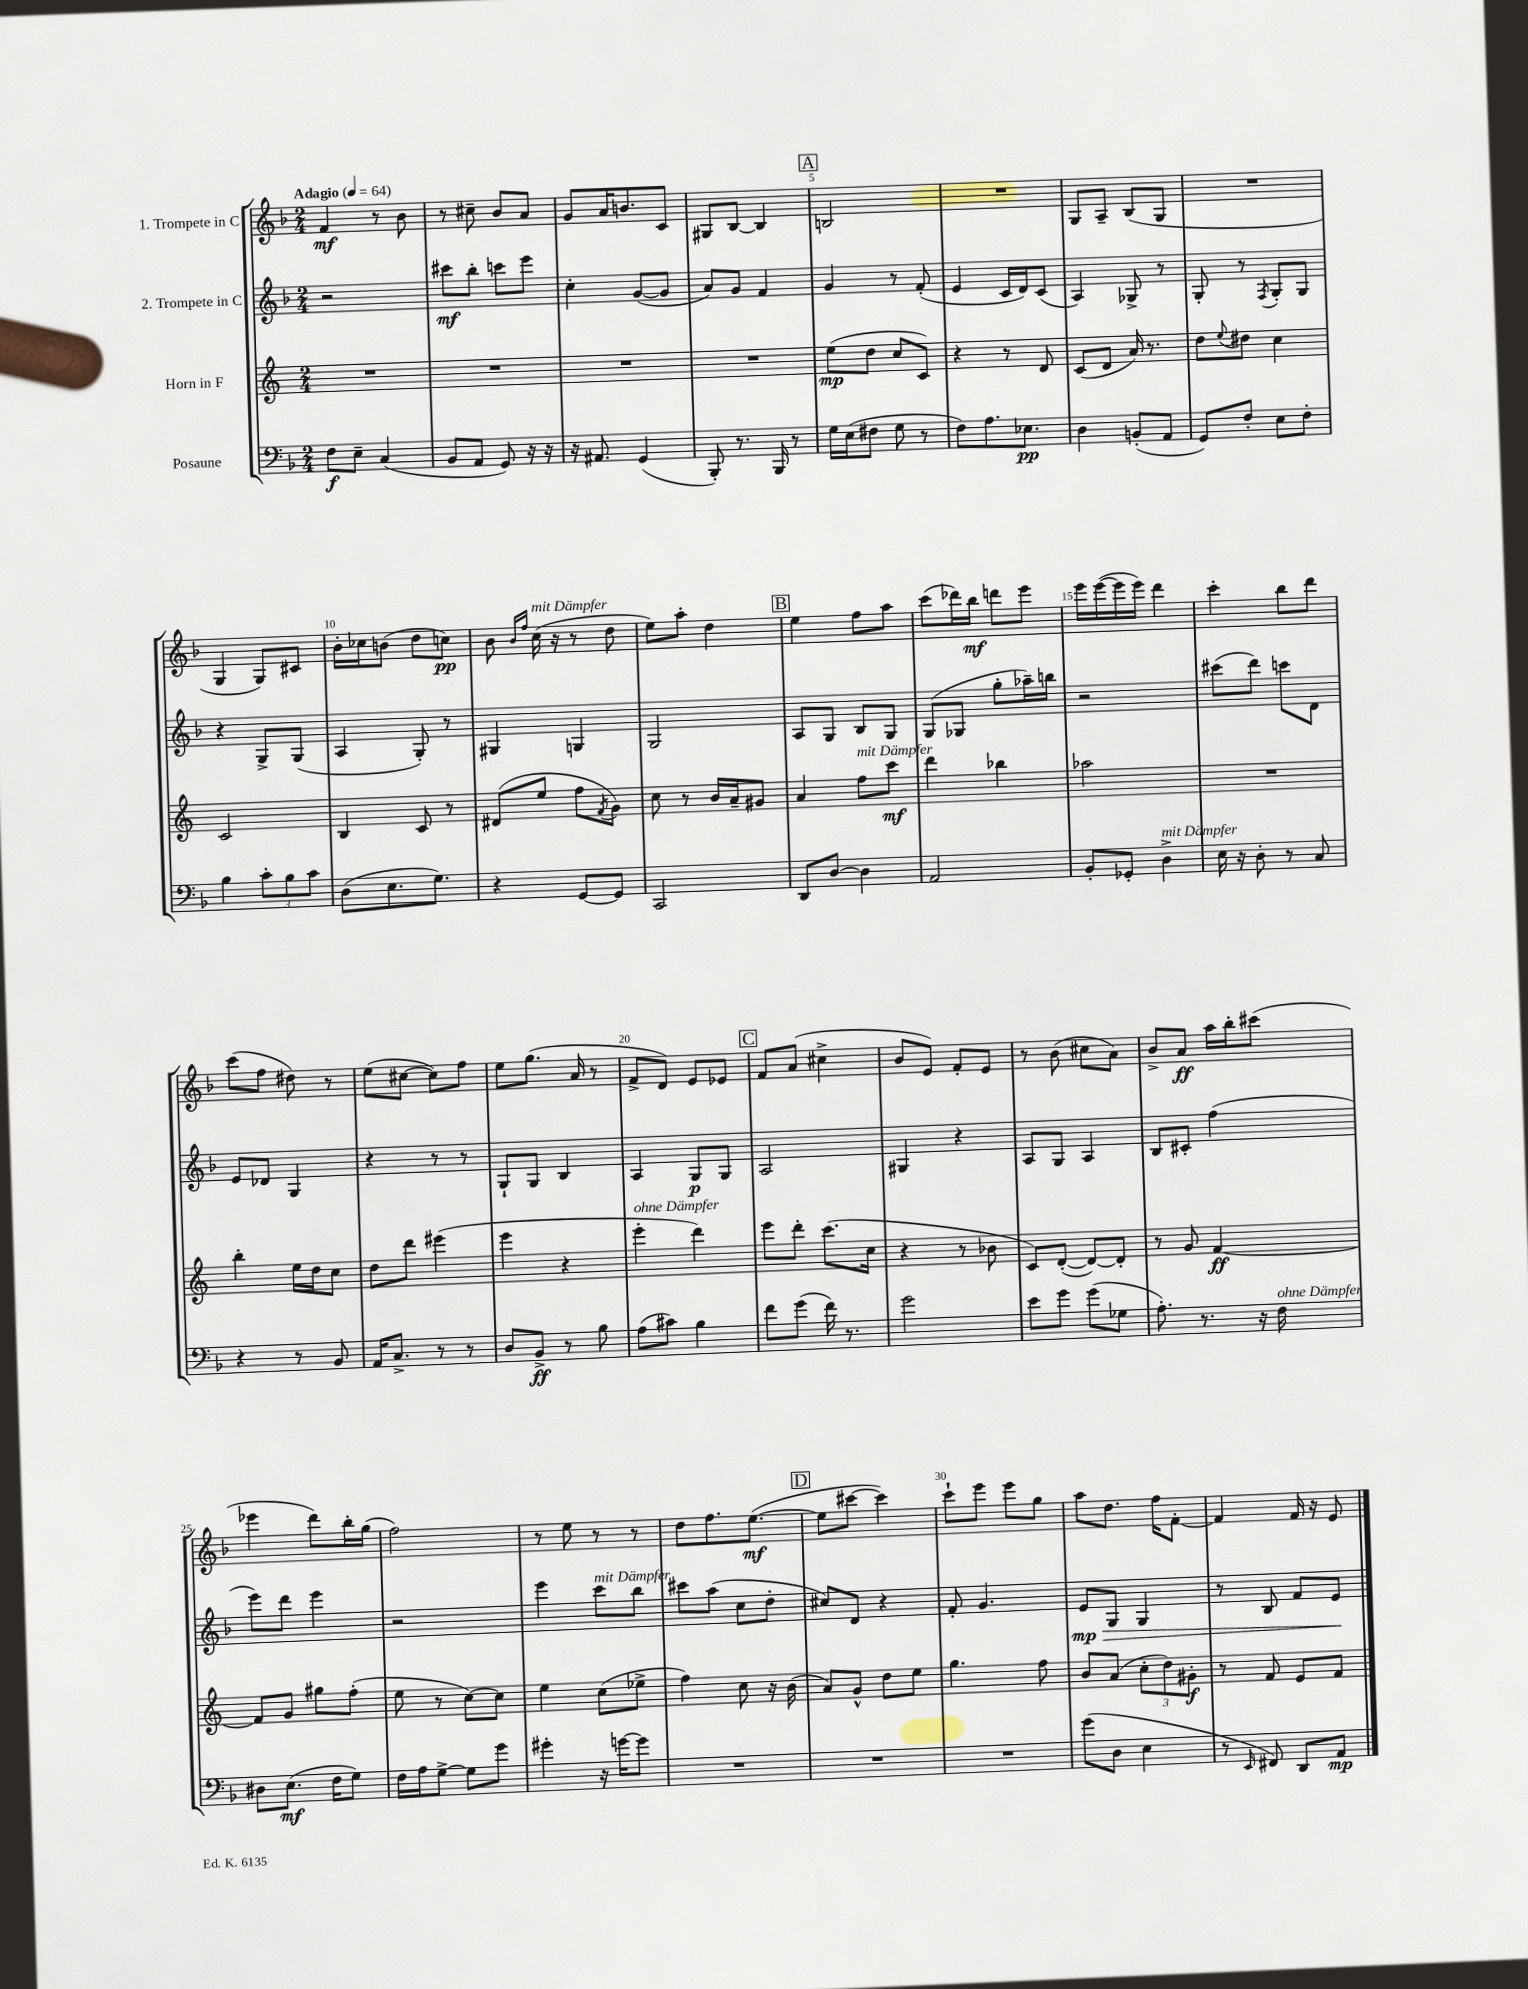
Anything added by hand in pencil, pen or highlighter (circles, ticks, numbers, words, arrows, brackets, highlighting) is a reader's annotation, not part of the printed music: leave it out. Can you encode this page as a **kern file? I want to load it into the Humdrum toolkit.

**kern	**dynam	**kern	**dynam	**kern	**dynam	**kern	**dynam
*part4	*part4	*part3	*part3	*part2	*part2	*part1	*part1
*staff4	*staff4	*staff3	*staff3	*staff2	*staff2	*staff1	*staff1
*I"Posaune	*	*I"Horn in F	*	*I"2. Trompete in C	*	*I"1. Trompete in C	*
*clefF4	*	*clefG2	*	*clefG2	*	*clefG2	*
*k[b-]	*	*k[]	*	*k[b-]	*	*k[b-]	*
*M2/4	*	*M2/4	*	*M2/4	*	*M2/4	*
*MM64	*	*MM64	*	*MM64	*	*MM64	*
=1	=1	=1	=1	=1	=1	=1	=1
!	!	!	!	!	!	!LO:TX:a:B:t=Adagio	!
8F\L	f	2r	.	2r	.	4f/	mf
8E~\J	.	.	.	.	.	.	.
(4C/	.	.	.	.	.	8r	.
.	.	.	.	.	.	8b-\	.
=2	=2	=2	=2	=2	=2	=2	=2
8BB-/L	.	2r	.	8ccc#X\L	mf	8r	.
8AA/J	.	.	.	8bb-'\J	.	8cc#X~\	.
8GG/)	.	.	.	8cccn\L	.	8b-/L	.
16r	.	.	.	8eee\J	.	8a/J	.
16r	.	.	.	.	.	.	.
=3	=3	=3	=3	=3	=3	=3	=3
16r	.	2r	.	4cc'\	.	8g/L	.
8.AA#X/	.	.	.	.	.	.	.
.	.	.	.	.	.	16a/K	.
.	.	.	.	.	.	8.bn/	.
(4GG/	.	.	.	([8g/L	.	.	.
.	.	.	.	8g/J]	.	8c/J	.
=4	=4	=4	=4	=4	=4	=4	=4
8BBB-'/)	.	2r	.	8a/L)	.	8G#X/L	.
8.r	.	.	.	8g/J	.	[8B-/J	.
.	.	.	.	4f/	.	4B-/]	.
16BBB-/	.	.	.	.	.	.	.
8r	.	.	.	.	.	.	.
!!LO:REH:place=s1:t=A
=5	=5	=5	=5	=5	=5	=5	=5
16G\LL	.	(8ee\L	mp	4g/	.	2Bn/	.
(16E\J	.	.	.	.	.	.	.
8F#X\J	.	8dd\J	.	.	.	.	.
8G\	.	8cc/L	.	8r	.	.	.
8r	.	8c/J)	.	(8f'/	.	.	.
=6	=6	=6	=6	=6	=6	=6	=6
8F\L)	.	4r	.	4e/	.	2r	.
8.A\	.	.	.	.	.	.	.
.	.	8r	.	16c/LL	.	.	.
8.E-X\J	pp	.	.	16d/J)	.	.	.
.	.	8d/	.	(8c/J	.	.	.
=7	=7	=7	=7	=7	=7	=7	=7
4D\	.	(8c/L	.	4A/)	.	8G/L	.
.	.	8d/J	.	.	.	8A~/J	.
(8BBn'/L	.	16a/)	.	8G-X^/	.	(8B-/L	.
.	.	8.r	.	.	.	.	.
8AA/J	.	.	.	8r	.	8G/J	.
=8	=8	=8	=8	=8	=8	=8	=8
8GG/L)	.	8dd\L	.	8G'/	.	2r	.
.	.	8qqee/	.	.	.	.	.
8F'/J	.	8dd#X\J	.	8r	.	.	.
.	.	.	.	8qF/	.	.	.
8E\L	.	4cc\	.	8G'/L	.	.	.
8F'\J	.	.	.	8G/J	.	.	.
!!LO:LB:g=z
=9	=9	=9	=9	=9	=9	=9	=9
4B-\	.	2c/	.	4r	.	4G/	.
12c'\L	.	.	.	8G^/L	.	8G/L)	.
12B-\	.	.	.	.	.	.	.
.	.	.	.	(8G/J	.	8c#X/J	.
12c\J	.	.	.	.	.	.	.
=10	=10	=10	=10	=10	=10	=10	=10
(8D\L	.	4B/	.	4A/	.	16b-'\LL	.
.	.	.	.	.	.	16cc-X\J	.
8.E\	.	.	.	.	.	(8bn\J	.
.	.	8c/	.	8G'/)	.	8dd\L	.
8.G\J)	.	.	.	.	.	.	.
.	.	8r	.	8r	.	8ccn\J)	pp
=11	=11	=11	=11	=11	=11	=11	=11
4r	.	(8d#X/L	.	4G#X/	.	8b-\	.
.	.	.	.	.	.	16qqb-/LL	.
.	.	.	.	.	.	16qqff/JJ	.
!	!	!	!	!	!	!LO:TX:a:i:t=mit Dämpfer	!
.	.	8ee/J	.	.	.	(16cc\	.
.	.	.	.	.	.	16r	.
[8GG/L	.	8ff\L	.	4Gn/	.	8r	.
.	.	8qf/	.	.	.	.	.
8GG/J]	.	8g\J)	.	.	.	8dd\	.
=12	=12	=12	=12	=12	=12	=12	=12
2CC/	.	8cc\	.	2G/	.	8ee\L)	.
.	.	8r	.	.	.	8aa'\J	.
.	.	16b/LL	.	.	.	4dd\	.
.	.	16a~/J	.	.	.	.	.
.	.	8g#X/J	.	.	.	.	.
!!LO:REH:place=s1:t=B
=13	=13	=13	=13	=13	=13	=13	=13
8DD/L	.	4a/	.	8A/L	.	4ee\	.
[8D/J	.	.	.	8G/J	.	.	.
!	!	!LO:TX:a:i:t=mit Dämpfer	!	!	!	!	!
4D\]	.	8ff\L	.	8B-/L	.	8ff\L	.
.	.	8ccc\J	mf	8G/J	.	8aa\J	.
=14	=14	=14	=14	=14	=14	=14	=14
2AA/	.	4ddd\	.	(8G/L	.	(8ccc\L	.
.	.	.	.	8G-X/J	.	16ddd-X\L)	.
.	.	.	.	.	.	16bb-\JJ	mf
.	.	4bb-X\	.	8gg'\L	.	8dddn\L	.
.	.	.	.	16aa-X~\L)	.	8eee\J	.
.	.	.	.	16bbn\JJ	.	.	.
=15	=15	=15	=15	=15	=15	=15	=15
8BB-'/L	.	2aa-X\	.	2r	.	16eee\LL	.
.	.	.	.	.	.	([16eee\	.
8GG-X'/J	.	.	.	.	.	16eee\]	.
.	.	.	.	.	.	16eee\JJ)	.
!LO:TX:a:i:t=mit Dämpfer	!	!	!	!	!	!	!
4D^\	.	.	.	.	.	4ddd\	.
=16	=16	=16	=16	=16	=16	=16	=16
16E\	.	2r	.	(8ccc#X\L	.	4ccc'\	.
16r	.	.	.	.	.	.	.
8D'\	.	.	.	8ddd\J)	.	.	.
8r	.	.	.	8cccn\L	.	8bb-\L	.
8C/	.	.	.	8d\J	.	8ddd\J	.
!!LO:LB:g=z
=17	=17	=17	=17	=17	=17	=17	=17
4r	.	4bb'\	.	8e/L	.	(8ccc\L	.
.	.	.	.	8d-X/J	.	8ff\J	.
8r	.	16ee\LL	.	4G/	.	8dd#X\)	.
.	.	16dd\J	.	.	.	.	.
8BB-/	.	8cc\J	.	.	.	8r	.
=18	=18	=18	=18	=18	=18	=18	=18
16AA/KL	.	8dd\L	.	4r	.	(8ee\L	.
8.C^/J	.	.	.	.	.	.	.
.	.	8ddd\J	.	.	.	[8cc#X\J	.
8r	.	(4eee#X\	.	8r	.	8cc#\L])	.
8r	.	.	.	8r	.	8ff\J	.
=19	=19	=19	=19	=19	=19	=19	=19
8D/L	.	4eee\	.	8G`/L	.	8ee\L	.
8BB-^/J	ff	.	.	8G/J	.	(8.gg\J	.
8r	.	4r	.	4B-/	.	.	.
.	.	.	.	.	.	16a/	.
8B-\	.	.	.	.	.	8r	.
=20	=20	=20	=20	=20	=20	=20	=20
!	!	!LO:TX:a:i:t=ohne Dämpfer	!	!	!	!	!
(8A\L	.	4eee'\	.	4A/	.	8f^/L	.
8c#X\J)	.	.	.	.	.	8d/J)	.
4B-\	.	4ddd\)	.	8G/L	p	8e/L	.
.	.	.	.	8G/J	.	8e-X/J	.
!!LO:REH:place=s1:t=C
=21	=21	=21	=21	=21	=21	=21	=21
8f\L	.	8eee\L	.	2A/	.	8f/L	.
(8g\J	.	8ddd'\J	.	.	.	(8a/J	.
16f\)	.	(8.ccc\L	.	.	.	4cc#X^\	.
8.r	.	.	.	.	.	.	.
.	.	16cc\Jk	.	.	.	.	.
=22	=22	=22	=22	=22	=22	=22	=22
2g\	.	4r	.	4G#X/	.	8b-/L	.
.	.	.	.	.	.	8e/J)	.
.	.	8r	.	4r	.	8f'/L	.
.	.	8b-X\	.	.	.	8e/J	.
=23	=23	=23	=23	=23	=23	=23	=23
8e\L	.	8c/L)	.	8A/L	.	8r	.
8g\J	.	([8d'/J	.	8G/J	.	(8b-\	.
(8g\L	.	8d/L_)	.	4A/	.	8cc#X\L	.
8G-X\J	.	8d'/J]	.	.	.	8a\J)	.
=24	=24	=24	=24	=24	=24	=24	=24
8.A'\)	.	8r	.	8B-/L	.	8b-^/L	.
.	.	8g/	.	8c#X'/J	.	8a/J	ff
8.r	.	.	.	.	.	.	.
.	.	[4f/	ff	(4ff\	.	16aa\LL	.
.	.	.	.	.	.	16bb-'\J	.
16r	.	.	.	.	.	(8ccc#X\J	.
!LO:TX:a:i:t=ohne Dämpfer	!	!	!	!	!	!	!
16F\	.	.	.	.	.	.	.
!!LO:LB:g=z
=25	=25	=25	=25	=25	=25	=25	=25
8D#X\L	.	8f/L]	.	8eee\L)	.	4eee-X\	.
(8.E\J	mf	8g/J	.	8ddd\J	.	.	.
.	.	8gg#X\L	.	4eee\	.	8ddd\L)	.
16F\KL	.	.	.	.	.	.	.
8G\J)	.	(8ff'\J	.	.	.	16bb-'\L	.
.	.	.	.	.	.	(16gg\JJ	.
=26	=26	=26	=26	=26	=26	=26	=26
16F\LL	.	8ee\	.	2r	.	2ff\)	.
16A\J	.	.	.	.	.	.	.
[8G^\J	.	8r	.	.	.	.	.
8G\L]	.	[8cc\L)	.	.	.	.	.
8g\J	.	8cc\J]	.	.	.	.	.
=27	=27	=27	=27	=27	=27	=27	=27
4g#X'\	.	4ee\	.	4eee\	.	8r	.
.	.	.	.	.	.	8ee\	.
!	!	!	!	!LO:TX:a:i:t=mit Dämpfer	!	!	!
16r	.	(8cc\L	.	8ccc\L	.	8r	.
[16gn\KL	.	.	.	.	.	.	.
8g\J]	.	8ee-X^\J	.	8bb-\J	.	8r	.
=28	=28	=28	=28	=28	=28	=28	=28
2r	.	4ff\)	.	8ccc#X\L	.	8dd\L	.
.	.	.	.	(8aa\J	.	8.ff\	.
.	.	8cc\	.	8cc\L	.	.	.
.	.	.	.	.	.	([8.ee\J	mf
.	.	16r	.	8dd'\J	.	.	.
.	.	(16b\	.	.	.	.	.
!!LO:REH:place=s1:t=D
=29	=29	=29	=29	=29	=29	=29	=29
2r	.	8a/L)	.	8cc#X/L)	.	8ee\L]	.
.	.	8g^^/J	.	8d/J	.	[8ccc#X\J	.
.	.	8dd\L	.	4r	.	4ccc#\])	.
.	.	8ee\J	.	.	.	.	.
=30	=30	=30	=30	=30	=30	=30	=30
2r	.	4.gg\	.	8f'/	.	8ccc`\L	.
.	.	.	.	4.g/	.	8eee\J	.
.	.	.	.	.	.	8eee\L	.
.	.	8ff\	.	.	.	8gg\J	.
=31	=31	=31	=31	=31	=31	=31	=31
!	!	!	!	!	!LO:HP:b	!	!
(8g\L	.	8b/L	.	8e/L	> mp	8aa\L	.
8D\J	.	(8a/J	.	8G/J	.	8.dd\J	.
4E\	.	12cc'\L	.	4G/	.	.	.
.	.	.	.	.	.	16ff\KL	.
.	.	12dd\)	.	.	.	.	.
.	.	.	.	.	.	[8f'\J	.
.	.	12g#X'\J	f	.	.	.	.
=32	=32	=32	=32	=32	=32	=32	=32
8r	.	8r	.	8r	.	4f/]	.
16qqEE/	.	.	.	.	.	.	.
8FF#X/)	.	8f/	.	8B-/	.	.	.
8DD/L	.	8e/L	.	8f/L	.	16f/	.
.	.	.	.	.	.	16r	.
8AA/J	mp	8f/J	.	8e/J	.	8e/	.
.	.	.	.	.	]	.	.
==	==	==	==	==	==	==	==
*-	*-	*-	*-	*-	*-	*-	*-
